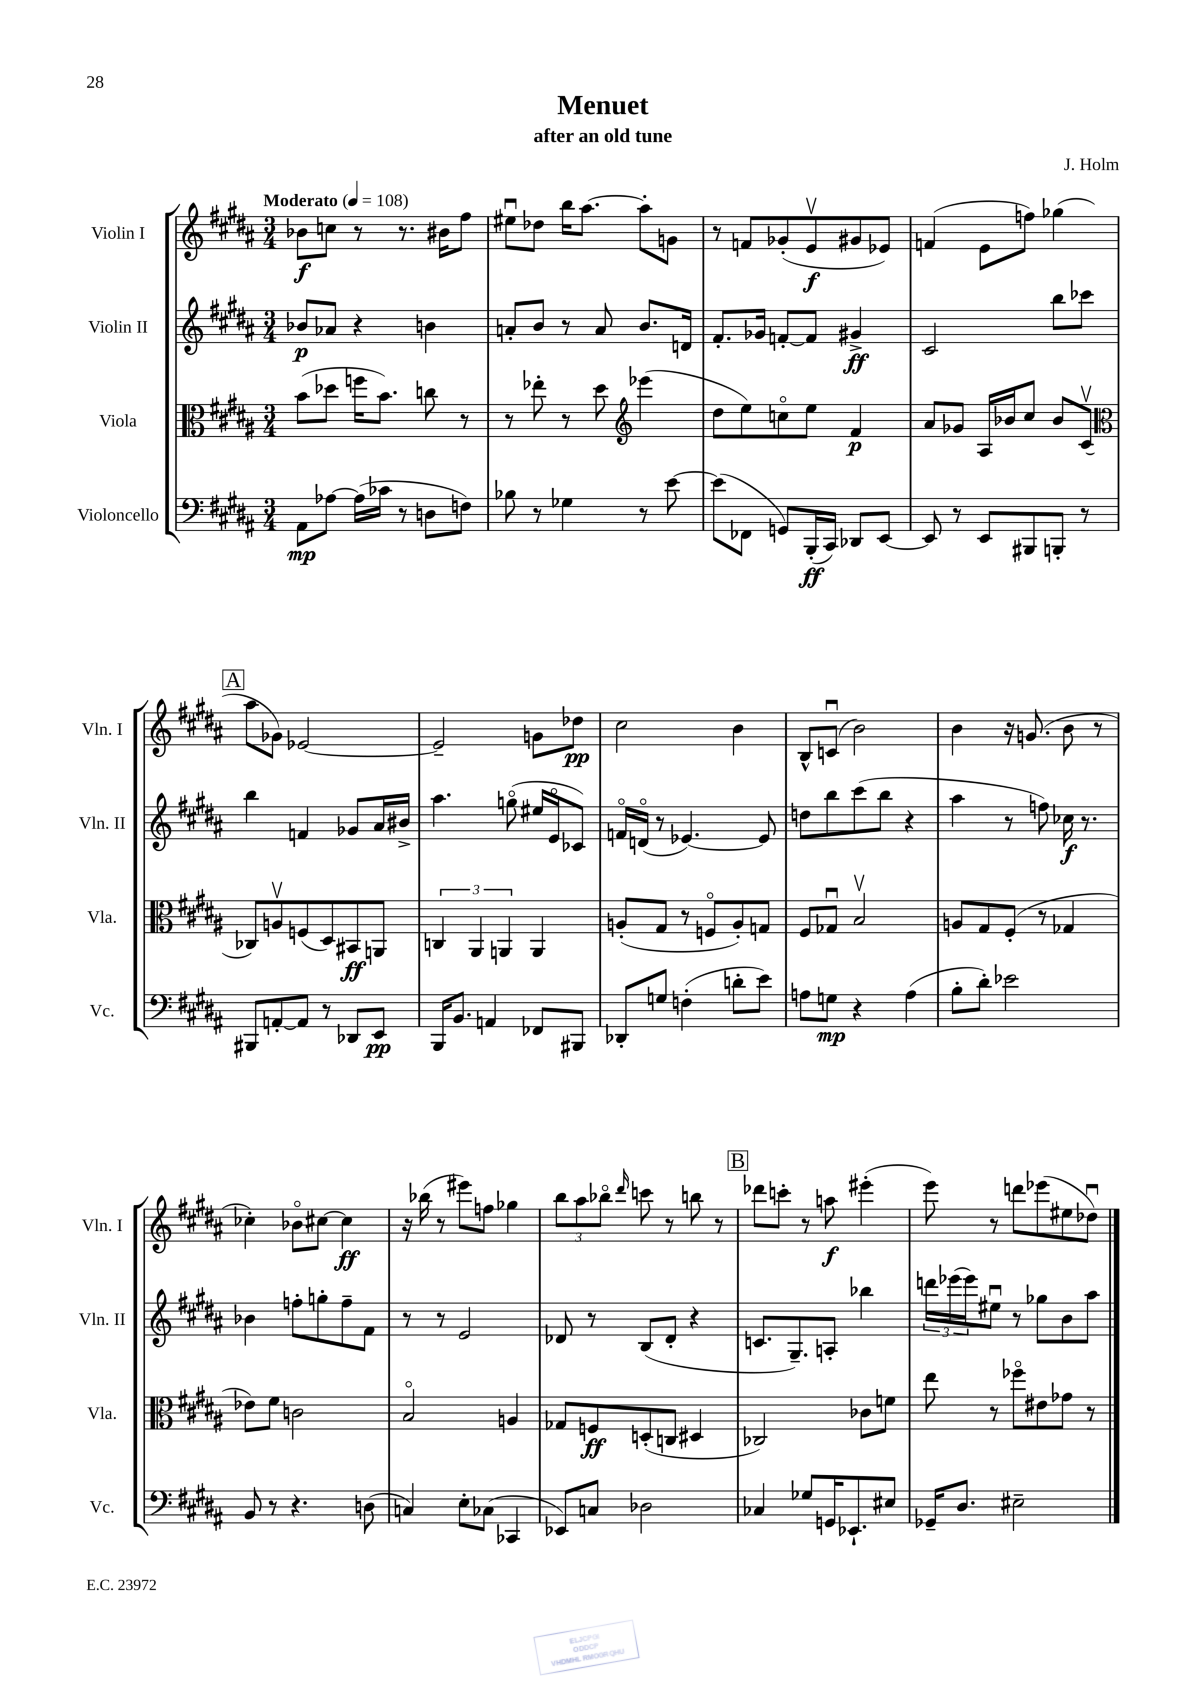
\header { title = "Menuet" composer = "J. Holm" subtitle = "after an old tune" }
<<
\new StaffGroup <<
\new Staff = "s0" \with { instrumentName = "Violin I" shortInstrumentName = "Vln. I" } {
    \clef treble \key b \major \numericTimeSignature \time 3/4 \tempo "Moderato" 4 = 108
    bes'8\f c''8 r8 r8. bis'16 fis''8 |
    eis''8\downbow des''8 b''16 ais''8.~ ais''8-. g'8 |
    r8 f'8 ges'8-.( e'8\upbow\f gis'8 ees'8) |
    f'4( e'8 f''8) ges''4( |
    \mark \markup { \box "A" } ais''8 ges'8) ees'2~ |
    ees'2-- g'8 des''8\pp |
    cis''2 b'4 |
    b8-^ c'8\downbow( b'2) |
    b'4 r16 g'8.( b'8 r8 |
    ces''4-.) bes'8\flageolet cis''8~ cis''4\ff |
    r16 bes''16( r8 eis'''8) f''8 ges''4 |
    \tuplet 3/2 { b''8 ais''8 bes''8\flageolet } \grace { dis'''16 } c'''8 r8 b''8 r8 |
    \mark \markup { \box "B" } des'''8 c'''8-. r8 a''8\f eis'''4-.( |
    e'''8) r8 d'''8 ees'''8( eis''8 des''8\downbow) \bar "|." |
}
\new Staff = "s1" \with { instrumentName = "Violin II" shortInstrumentName = "Vln. II" } {
    \clef treble \key b \major \numericTimeSignature \time 3/4
    bes'8\p aes'8 r4 b'4 |
    a'8-. b'8 r8 a'8 b'8. d'16 |
    fis'8.-. ges'16 f'8~-. f'8 gis'4->\ff |
    cis'2 b''8 ces'''8 |
    \mark \markup { \box "A" } b''4 f'4 ges'8 ais'16 bis'16-> |
    ais''4. g''8\flageolet( eis''16 e'16\flageolet ces'8) |
    f'16\flageolet d'16\flageolet( r8 ees'4.~) ees'8 |
    d''8 b''8 cis'''8( b''8 r4 |
    ais''4 r8 f''8) ces''16\f r8. |
    bes'4 f''8-. g''8-. f''8-- fis'8 |
    r8 r8 e'2 |
    des'8 r8 b8( des'8-. r4 |
    \mark \markup { \box "B" } c'8. gis8.--) a8-. bes''4 |
    \tuplet 3/2 { d'''16 ees'''16( ees'''16) } eis''8\downbow r8 ges''8 b'8 ais''8 \bar "|." |
}
\new Staff = "s2" \with { instrumentName = "Viola" shortInstrumentName = "Vla." } {
    \clef alto \key b \major \numericTimeSignature \time 3/4
    b'8( des''8 f''16 b'8.) c''8 r8 |
    r8 ees''8-. r8 dis''8 \clef treble ees'''4( |
    dis''8 e''8) c''8\flageolet e''8 fis'4\p |
    ais'8 ges'8 ais16 bes'16 cis''8 bes'8 cis'8\upbow( |
    \mark \markup { \box "A" } \clef alto ces8) a8\upbow f8( dis8) bis,8\ff a,8 |
    \tuplet 3/2 { c4 ais,4 a,4 } a,4 |
    a8-.( gis8 r8 f8\flageolet a8-.) g8 |
    fis8 ges8\downbow b2\upbow |
    a8 gis8 fis8-.( r8 ges4 |
    ees'8) fis'8 c'2 |
    b2\flageolet a4 |
    ges8 f8\ff d8-.( c8 dis4 |
    \mark \markup { \box "B" } ces2) ces'8 f'8 |
    e''8 r8 fes''8\flageolet eis'8 ges'8 r8 \bar "|." |
}
\new Staff = "s3" \with { instrumentName = "Violoncello" shortInstrumentName = "Vc." } {
    \clef bass \key b \major \numericTimeSignature \time 3/4
    ais,8\mp aes8~ aes16( ces'16 r8 d8 f8) |
    bes8 r8 ges4 r8 e'8~ |
    e'8( fes,8 g,8) b,,16-.\ff( cis,16) des,8 e,8~ |
    e,8 r8 e,8 bis,,8 b,,8-. r8 |
    \mark \markup { \box "A" } bis,,8 a,8~-. a,8 r8 des,8 e,8\pp |
    b,,16 b,8. a,4 fes,8 bis,,8 |
    des,8-. g8 f4-.( d'8-. e'8) |
    a8 g8\mp r4 a4( |
    b8-. dis'8-.) ees'2 |
    b,8 r8 r4. d8( |
    c4) e8-. ces8( ces,4 |
    ees,8) c8 des2 |
    \mark \markup { \box "B" } ces4 ges8 g,16 ees,8.-! eis8 |
    ges,16-- dis8. eis2-- \bar "|." |
}
>>
>>
\layout { \context { \Score \remove "Bar_number_engraver" } }
